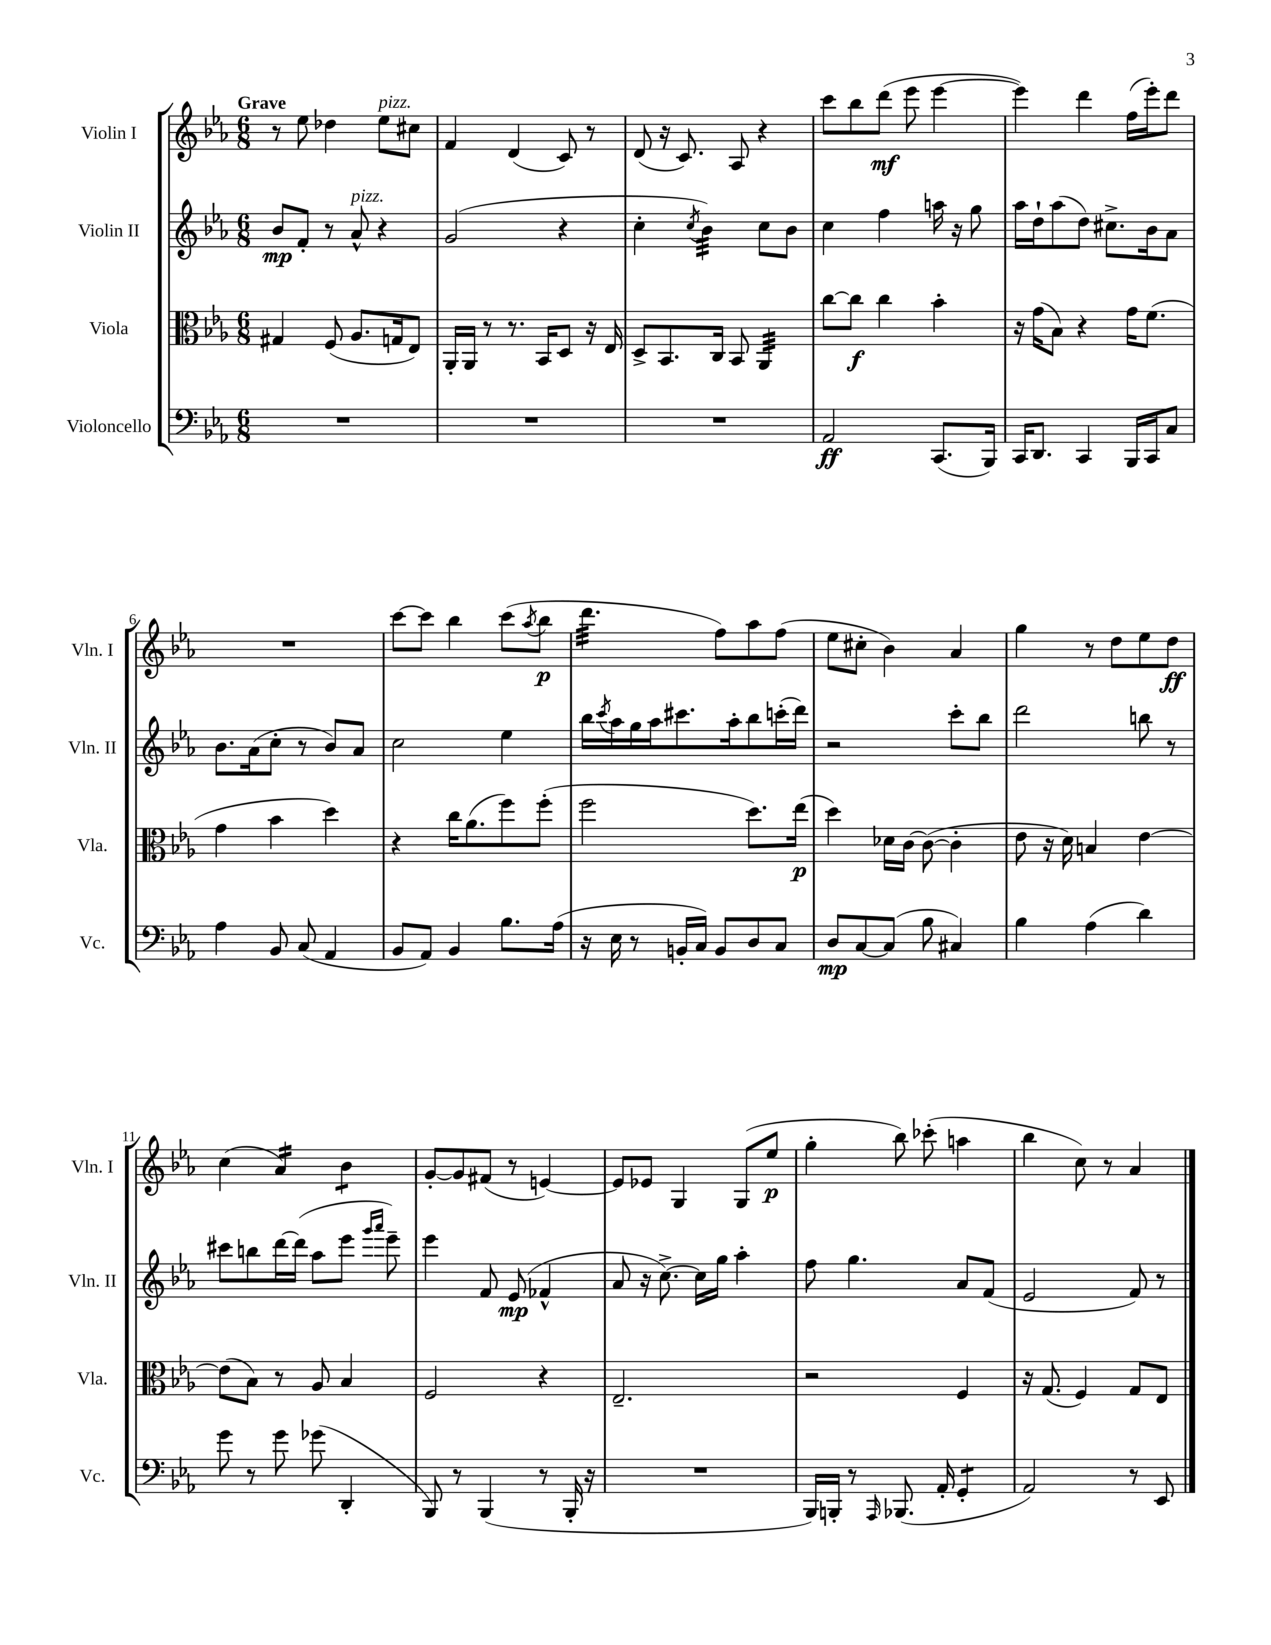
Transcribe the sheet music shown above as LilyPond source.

<<
\new StaffGroup <<
\new Staff = "s0" \with { instrumentName = "Violin I" shortInstrumentName = "Vln. I" } {
    \clef treble \key ees \major \numericTimeSignature \time 6/8 \tempo "Grave"
    r8 ees''8 des''4 ees''8^\markup { \italic "pizz." } cis''8 |
    f'4 d'4( c'8) r8 |
    d'8( r16 c'8.) aes8 r4 |
    c'''8 bes''8 d'''8\mf( ees'''8 ees'''4~ |
    ees'''4) d'''4 f''16( ees'''16-.) d'''8 |
    R2. |
    c'''8~ c'''8 bes''4 c'''8( \acciaccatura { aes''8 } bes''8\p |
    d'''4.:32 f''8) aes''8 f''8( |
    ees''8 cis''8-. bes'4) aes'4 |
    g''4 r8 d''8 ees''8 d''8\ff |
    c''4( aes'4:16) bes'4:8 |
    g'8~-. g'8 fis'8( r8 e'4~) |
    e'8 ees'8 g4 g8( ees''8\p |
    g''4-. bes''8) ces'''8-.( a''4 |
    bes''4 c''8) r8 aes'4 \bar "|." |
}
\new Staff = "s1" \with { instrumentName = "Violin II" shortInstrumentName = "Vln. II" } {
    \clef treble \key ees \major \numericTimeSignature \time 6/8
    bes'8\mp f'8-. r8 aes'8-^^\markup { \italic "pizz." } r4 |
    g'2( r4 |
    c''4-. \acciaccatura { c''8 } bes'4:32) c''8 bes'8 |
    c''4 f''4 a''16 r16 g''8 |
    aes''16 d''16-! aes''8( d''8) cis''8.-> bes'16 aes'8 |
    bes'8. aes'16( c''8-. r8 bes'8) aes'8 |
    c''2 ees''4 |
    bes''16 \acciaccatura { c'''8 } aes''16 g''16 aes''16 cis'''8. aes''16-. bes''8 c'''16-.( d'''16) |
    r2 c'''8-. bes''8 |
    d'''2 b''8 r8 |
    cis'''8 b''8 d'''16~ d'''16( aes''8 ees'''8 \grace { g'''16 aes'''16 } ees'''8--) |
    ees'''4 f'8 ees'8\mp( fes'4-^ |
    aes'8 r16 c''8.~->) c''16 g''16 aes''4-. |
    f''8 g''4. aes'8 f'8( |
    ees'2 f'8) r8 \bar "|." |
}
\new Staff = "s2" \with { instrumentName = "Viola" shortInstrumentName = "Vla." } {
    \clef alto \key ees \major \numericTimeSignature \time 6/8
    gis4 f8( aes8. g16 ees8) |
    aes,16-. aes,16 r8 r8. bes,16 d8 r16 ees16 |
    d8-> bes,8. c16 bes,8 aes,4:32 |
    c''8~ c''8\f c''4 bes'4-. |
    r16 g'16( bes8) r4 g'16 f'8.( |
    g'4 bes'4 d''4) |
    r4 c''16 aes'8.( f''8) f''8-.( |
    f''2 d''8.) ees''16\p( |
    d''4) des'16 c'16~ c'8~( c'4-. |
    ees'8 r16 d'16) b4 ees'4~ |
    ees'8( bes8) r8 aes8 bes4 |
    f2 r4 |
    ees2.-- |
    r2 f4 |
    r16 g8.( f4) g8 ees8 \bar "|." |
}
\new Staff = "s3" \with { instrumentName = "Violoncello" shortInstrumentName = "Vc." } {
    \clef bass \key ees \major \numericTimeSignature \time 6/8
    R2. |
    R2. |
    R2. |
    aes,2\ff c,8.( bes,,16) |
    c,16 d,8. c,4 bes,,16 c,16 c8 |
    aes4 bes,8 c8( aes,4 |
    bes,8 aes,8) bes,4 bes8. aes16( |
    r16 ees16 r8 b,16-. c16) b,8 d8 c8 |
    d8\mp c8~ c8( bes8 cis4) |
    bes4 aes4( d'4) |
    g'8 r8 g'8 ges'8( d,4-. |
    bes,,8) r8 bes,,4( r8 bes,,16-. r16 |
    R2. |
    bes,,16) b,,16-. r8 \grace { aes,,16 } bes,,8.( aes,16-. g,4:8-. |
    aes,2) r8 ees,8 \bar "|." |
}
>>
>>
